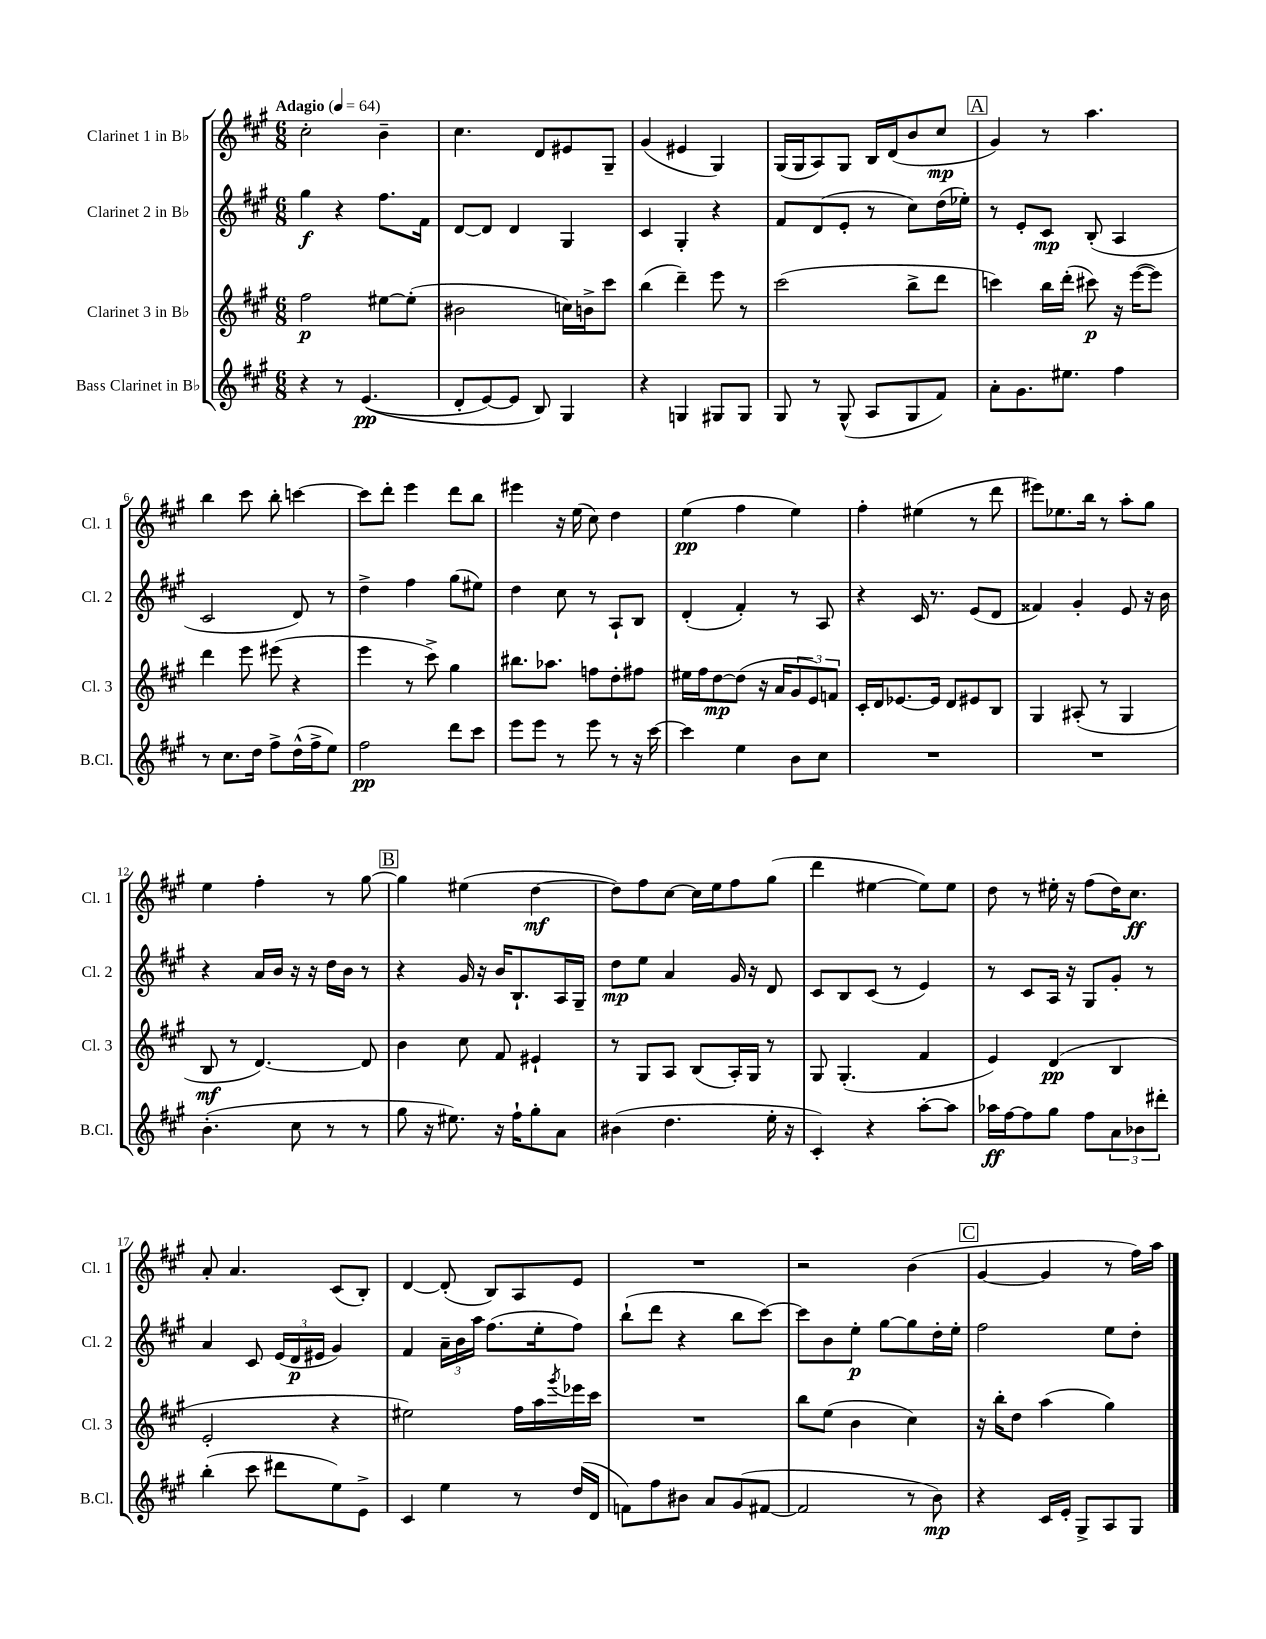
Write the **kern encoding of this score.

**kern	**kern	**kern	**kern
*staff4	*staff3	*staff2	*staff1
*clefG2	*clefG2	*clefG2	*clefG2
*k[f#c#g#]	*k[f#c#g#]	*k[f#c#g#]	*k[f#c#g#]
*M6/8	*M6/8	*M6/8	*M6/8
*MM64	*MM64	*MM64	*MM64
4r	2ff#	4gg#	2cc#'
8r	.	4r	.
&((4.e	.	.	.
.	[8ee#	8.ff#	4b~
.	(8ee#']	.	.
.	.	16f#	.
=	=	=	=
8d'	2b#	[8d	4.cc#
[8e)	.	8d]	.
8e]	.	4d	.
8B&)	.	.	8d
4G#	16cc)	4G#	8e#
.	16b^	.	.
.	8ccc#	.	8G#~
=	=	=	=
4r	(4bb	4c#	(4g#
4G	4ddd~)	4G#'	4e#
8G#	8eee	4r	4G#)
8G#	8r	.	.
=	=	=	=
8G#	(2ccc#	8f#	(16G#
.	.	.	16G#
8r	.	(8d	8A)
(8G#^^	.	8e'	8G#
8A	.	8r	16B
.	.	.	(16d
8G#	8bb^	8cc#)	8b
8f#)	8ddd	(16dd	8cc#
.	.	16ee-')	.
=	=	=	=
8a'	4ccc)	8r	4g#)
8.g#	.	8e'	.
.	16bb	8c#	8r
8.ee#	(16ddd'	.	.
.	8ccc#)	(8B'	4.aa
4ff#	16r	4A	.
.	([16eee	.	.
.	8eee])	.	.
=	=	=	=
8r	4ddd	2c#	4bb
8.cc#	.	.	.
.	8eee	.	8ccc#
16dd	.	.	.
8ff#^	(8eee#	.	8bb'
(16dd^^	4r	8d)	[4ccc
16ff#^	.	.	.
8ee)	.	8r	.
=	=	=	=
2ff#	4eee	4dd^	8ccc]
.	.	.	8ddd'
.	8r	4ff#	4eee
.	8ccc#^)	.	.
8ddd	4gg#	(8gg#	8ddd
8ccc#	.	8ee#)	8bb
=	=	=	=
8eee	8.bb#	4dd	4eee#
8eee	.	.	.
.	8.aa-	.	.
8r	.	8cc#	16r
.	.	.	(16ee
8eee	8ff	8r	8cc#)
8r	8dd'	8A`	4dd
16r	8ff#	8B	.
[16ccc#	.	.	.
=	=	=	=
4ccc#]	16ee#	(4d'	(4ee
.	16ff#	.	.
.	[8dd	.	.
4ee	(8dd]	4f#')	4ff#
.	16r	.	.
.	16a	.	.
8b	12g#	8r	4ee)
.	12e)	.	.
8cc#	.	8A	.
.	12f	.	.
=	=	=	=
2.r	16c#'	4r	4ff#'
.	16d	.	.
.	[8.e-	.	.
.	.	16c#	(4ee#
.	16e-]	8.r	.
.	8d	.	.
.	8e#	(8e	8r
.	8B	8d	8ddd
=	=	=	=
2.r	4G#	4f##)	8eee#)
.	.	.	8.ee-
.	(8A#'	4g#'	.
.	.	.	16bb
.	8r	.	8r
.	4G#	8e	8aa'
.	.	16r	8gg#
.	.	16b	.
=	=	=	=
(4.b'	8B	4r	4ee
.	8r	.	.
.	[4.d)	16a	4ff#'
.	.	16b	.
8cc#	.	16r	.
.	.	16r	.
8r	.	16dd	8r
.	.	16b	.
8r	8d]	8r	[8gg#
=	=	=	=
8gg#	4b	4r	4gg#]
16r	.	.	.
8.ee#)	.	.	.
.	8cc#	16g#	(4ee#
.	.	16r	.
16r	8f#	16b	.
16ff#`	.	8.B`	.
8gg#'	4e#`	.	[4dd
8a	.	16A	.
.	.	16G#~	.
=	=	=	=
(4b#	8r	8dd	8dd])
.	8G#	8ee	8ff#
4.dd	8A	4a	[8cc#
.	(8B	.	16cc#]
.	.	.	16ee
.	16A')	16g#	8ff#
.	16G#	16r	.
16ee'	8r	8d	(8gg#
16r	.	.	.
=	=	=	=
4c#')	8G#	8c#	4ddd
.	(4.G#'	8B	.
4r	.	(8c#	[4ee#
.	.	8r	.
[8aa'	4f#	4e)	8ee#])
8aa]	.	.	8ee#
=	=	=	=
16aa-	4e)	8r	8dd
[16ff#	.	.	.
8ff#]	.	8c#	8r
8gg#	(4d	16A	16ee#'
.	.	16r	16r
8ff#	.	8G#	(8ff#
12a	4B	8g#'	16dd)
.	.	.	8.cc#
12b-	.	.	.
.	.	8r	.
12ddd#'	.	.	.
=	=	=	=
(4bb'	2e'	4a	8a'
.	.	.	4.a
8ccc#	.	8c#	.
8ddd#	.	(24e	.
.	.	24d	.
.	.	24e#	.
8ee)	4r	4g#)	(8c#
8e^	.	.	8B')
=	=	=	=
4c#	2ee#)	4f#	[4d
4ee	.	24a~	(8d']
.	.	24b	.
.	.	24aa	.
.	.	(8.ff#	8B)
8r	16ff#	.	8A
.	16aa	16ee'	.
.	8qggg#	.	.
(16dd	16eee-	8ff#)	8e
16d	16ccc#	.	.
=	=	=	=
8f)	2.r	(8bb`	2.r
8ff#	.	8ddd	.
8b#	.	4r	.
8a	.	.	.
(8g#	.	8bb	.
[8f#	.	[8ccc#)	.
=	=	=	=
2f#]	8bb	8ccc#]	2r
.	(8ee	8b	.
.	4b	8ee'	.
.	.	[8gg#	.
8r	4cc#)	8gg#]	(4b
8b)	.	16dd'	.
.	.	16ee'	.
=	=	=	=
4r	16r	2ff#	[4g#
.	16bb'	.	.
.	8dd	.	.
16c#	(4aa	.	4g#]
16e'	.	.	.
8G#^	.	.	.
8A	4gg#)	8ee	8r
8G#	.	8dd'	16ff#)
.	.	.	16aa
==	==	==	==
*-	*-	*-	*-
